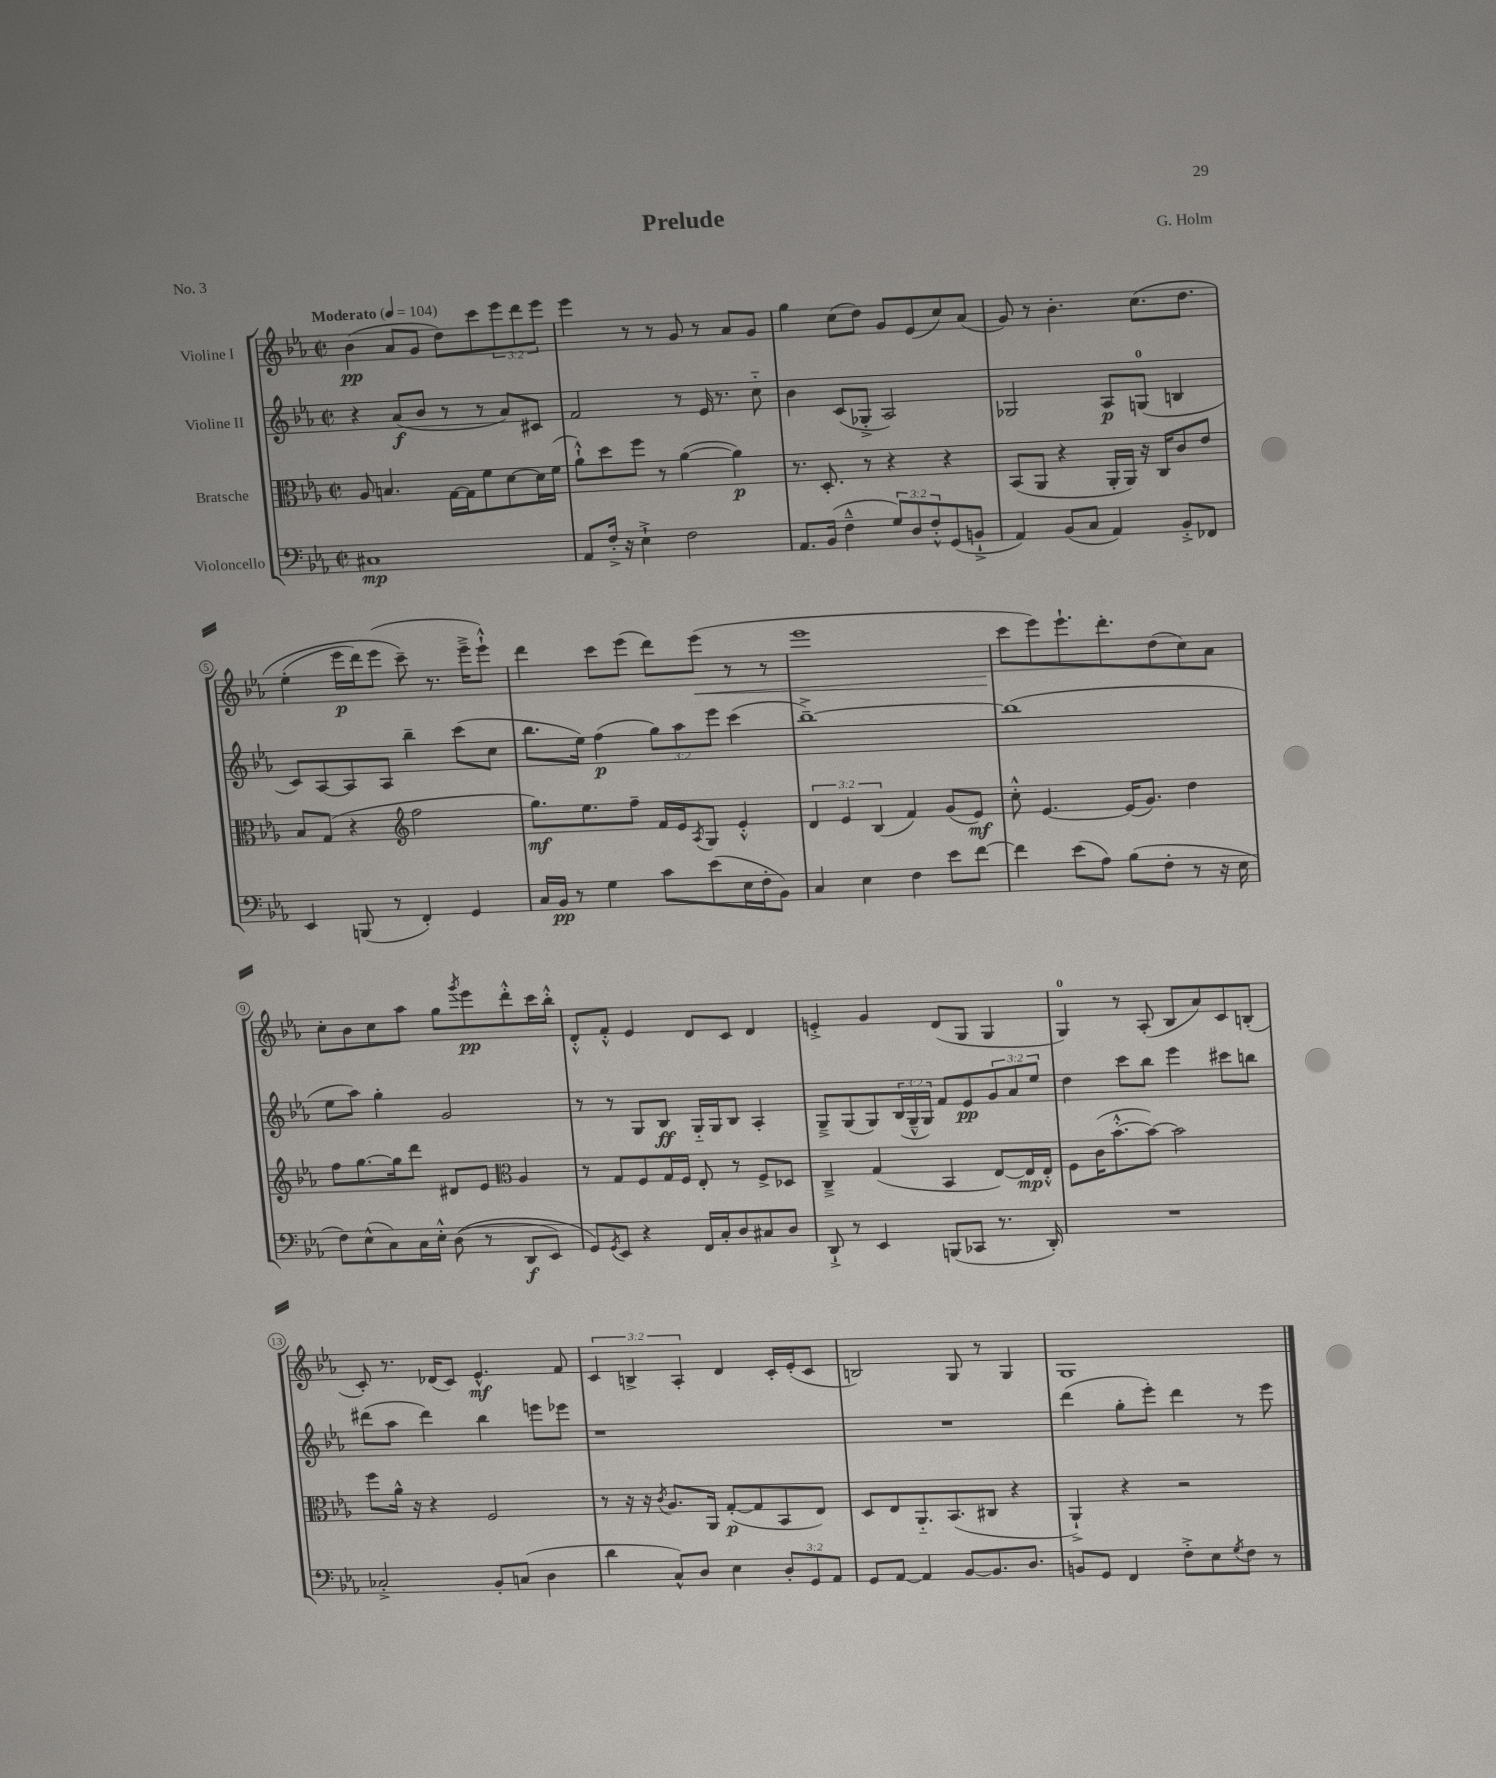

**kern	**kern	**kern	**kern
*staff4	*staff3	*staff2	*staff1
*clefF4	*clefC3	*clefG2	*clefG2
*k[b-e-a-]	*k[b-e-a-]	*k[b-e-a-]	*k[b-e-a-]
*M2/2	*M2/2	*M2/2	*M2/2
*met(c|)	*met(c|)	*met(c|)	*met(c|)
*MM104	*MM104	*MM104	*MM104
1C#	8A-/	4r	(4b-\
.	4.B/	.	.
.	.	(8a-/L	8a-/L
.	.	8b-/J	8g/J
.	[16G\LL	8r	8dd\L)
.	16G\]J	.	.
.	8f\	8r	8ccc\
.	[8d\	8a-/L)	12eee-\
.	.	.	12ddd\
.	16d\]L	8c#/J	.
.	.	.	12eee-\J
.	(16f\JJ	.	.
=	=	=	=
8AA-/L	8a-`^^\L)	2f/	4eee-\
16F'^/Jk	8dd\	.	.
16r	.	.	.
4E-`^\	8ff\J	.	8r
.	8r	.	8r
2F\	([4a-\	8r	8g/
.	.	16e-/	8r
.	.	8.r	.
.	4a-\])	.	8a-/L
.	.	8cc'~\	8g/J
=	=	=	=
8.AA-/L	8.r	4b-\	4gg\
(16BB-/Jk	8.D'/	.	.
4F~^^\	.	(8c/L	(8cc\L
.	8r	8G-'^/J	8dd\J)
12G/L)	4r	2A-/)	8g/L
12D/	.	.	.
.	.	.	(8e-/
12F'^^/	.	.	.
(8GG/	4r	.	8cc/)
8BB`^/J	.	.	(8a-/J
=	=	=	=
4AA-/)	(8BB-/L	2G-/	8g/)
.	8AA-/J	.	8r
(8BB-/L	4r	.	4.b-'\
8C/J	.	.	.
4AA-/)	16AA-'/LL	8A-/L	.
.	16AA-/JJ)	.	.
.	16r	(8G/J	&(8.cc\L
.	16C/LK	.	.
8BB-'^/L	8c/	4B/	.
.	.	.	8.dd\J
8FF-/J	8e-/J	.	.
=	=	=	=
4EE-/	8B-/L	8c/L)	(4ee-'\
.	(8G/J	[8A-/	.
(8BBB/	4r	8A-/]	16eee-\LL
.	.	.	16ddd\J)
8r	.	8A-/J	(8eee-\J
*	*clefG2	*	*
4FF'/)	2ff\	4bb-~\	8ccc~\&)
.	.	.	8.r
4GG/	.	(8ccc\L	.
.	.	.	16eee-~^\LK
.	.	8cc\J	8eee-`^^\J)
=	=	=	=
16C/LL	8.gg\L)	8.bb-\L	4ddd\
16BB-/JJ	.	.	.
8r	.	.	.
.	8.ee-\	16ee-\Jk)	.
4G\	.	(4ff\	8ccc\L
.	8ff~\J	.	(8eee-\J
8c\L	16f/LL	12gg\L)	8ddd\L)
.	16e-/J	.	.
.	.	12aa-\	.
.	8qA-/	.	.
(8e-\	8G/J	.	(8eee-\J
.	.	12eee-\J	.
16E-\L	4e-'^^/	(4ccc\	8r
16F'\J	.	.	.
8BB-\J)	.	.	8r
=	=	=	=
4C/	6d/	[1bb-~^)	1eee-
.	6e-/	.	.
4E-\	.	.	.
.	(6B-/	.	.
4F\	4f/)	.	.
8e-\L	(8g/L	.	.
[8f\J	8e-/J)	.	.
=	=	=	=
4f\]	8cc'^^\	(1bb-]	8ccc\L
.	[4.e-/	.	8eee-\)
(8e-\L	.	.	8.eee-`\
8A-\J)	.	.	.
.	.	.	8.ddd'\
(8B-\L	(16e-/]LK	.	.
.	8.g/J)	.	.
8F'\J	.	.	(8dd\
8r	4dd\	.	8cc\)
16r	.	.	8a-\J
16E-\	.	.	.
=	=	=	=
8F\L)	8ff\L	8ee-\L	8cc'\L
(8E-^^\	[8.gg\	8aa-\J)	8b-\
8C\)	.	4gg'\	8cc\
.	16gg\]k	.	.
16C\L	8ddd\J	.	8aa-\J
16E-'^^\JJ	.	.	.
&((8D\	8d#/L	2g/	8gg\L
.	.	.	8qggg/
8r	8e-/J	.	8eee-\
*	*clefC3	*	*
8DD/L	4A-/	.	8ddd'^^\
8EE-/J)	.	.	16ccc\L
.	.	.	16bb-'^^\JJ
=	=	=	=
8GG/L&)	8r	8r	8d'^^/L
8qGG/	.	.	.
8EE-/J	8G/L	8r	8f'^^/J
4r	8F/	8G/L	4e-/
.	16G/L	8B-/J	.
.	16F/JJ	.	.
16FF/LL	8E-'/	16G'~/LL	8d/L
16C'/J	.	16G/J	.
8D/	8r	8B-/J	8c/J
8C#/	8F^/L	4A-'/	4d/
8D/J	8D-/J	.	.
=	=	=	=
8DD`^/	4C~^/	8G~^/L	4e'^/
8r	.	(8G/	.
4EE-/	(4G/	8G/)	4g/
.	.	(24B-/L	.
.	.	24G~^^/	.
.	.	24G/JJ)	.
(8BBB/L	4BB-/	8f/L	(8d/L
8CC-/J	.	8e-/	8G/J
8.r	[8E-/L)	12g/	4G/
.	.	12a-/	.
.	16E-/]L	.	.
.	.	12ee-/J	.
16DD'/)	16E-'^^/JJ	.	.
=	=	=	=
1r	8F\L	4dd\	4G/)
.	(16c\K	.	.
.	[8.b-'^^\	.	.
.	.	8ccc\L	8r
.	8b-\_J)	8bb-\J	(8A-'/
.	2b-\]	4eee-\	8B-/L
.	.	.	8a-/)
.	.	8ccc#\L	8c/
.	.	8bb\J	(8B'/J
=	=	=	=
2C-'^/	8ff\L	(8ddd#\L	8c'/)
.	16a-^^\Jk	8aa-\J	8.r
.	16r	.	.
.	4r	4ddd#\)	.
.	.	.	(16d-/LK
.	.	.	8c/J)
8BB-'/L	2F/	4bb-\	4.e-^^/
(8C/J	.	.	.
4D\	.	8eee\L	.
.	.	8eee-\J	8f/
=	=	=	=
4d\	8r	1r	6c/
.	16r	.	.
.	.	.	6B^/
.	16r	.	.
.	8qc/	.	.
8C^^/L)	8.A-/L	.	.
.	.	.	6A-'/
8D/J	.	.	.
.	16AA-/Jk	.	.
4E-\	([8G'/L	.	4d/
.	8G/]	.	.
12D'/L	8BB-/	.	16c'/LL
.	.	.	(16e-'/J
12GG/	.	.	.
.	8E-/J)	.	8c/J
12AA-/J	.	.	.
=	=	=	=
8GG/L	8D/L	1r	2B/)
[8AA-/J	8E-/	.	.
4AA-/]	8.AA-'~/	.	.
.	(8.BB-/	.	.
[8BB-/L	.	.	8G/
8.BB-/]	8C#/J	.	8r
.	4r	.	4G/
8.D/J	.	.	.
=	=	=	=
8BB/L	4AA-`^/)	(4ddd\	1G
8GG/J	.	.	.
4FF/	4r	8gg'\L	.
.	.	8eee-'\J)	.
8F'^\L	2r	4ddd\	.
8E-\	.	.	.
8qG/	.	.	.
8F\J	.	8r	.
8r	.	8eee-\	.
==	==	==	==
*-	*-	*-	*-
